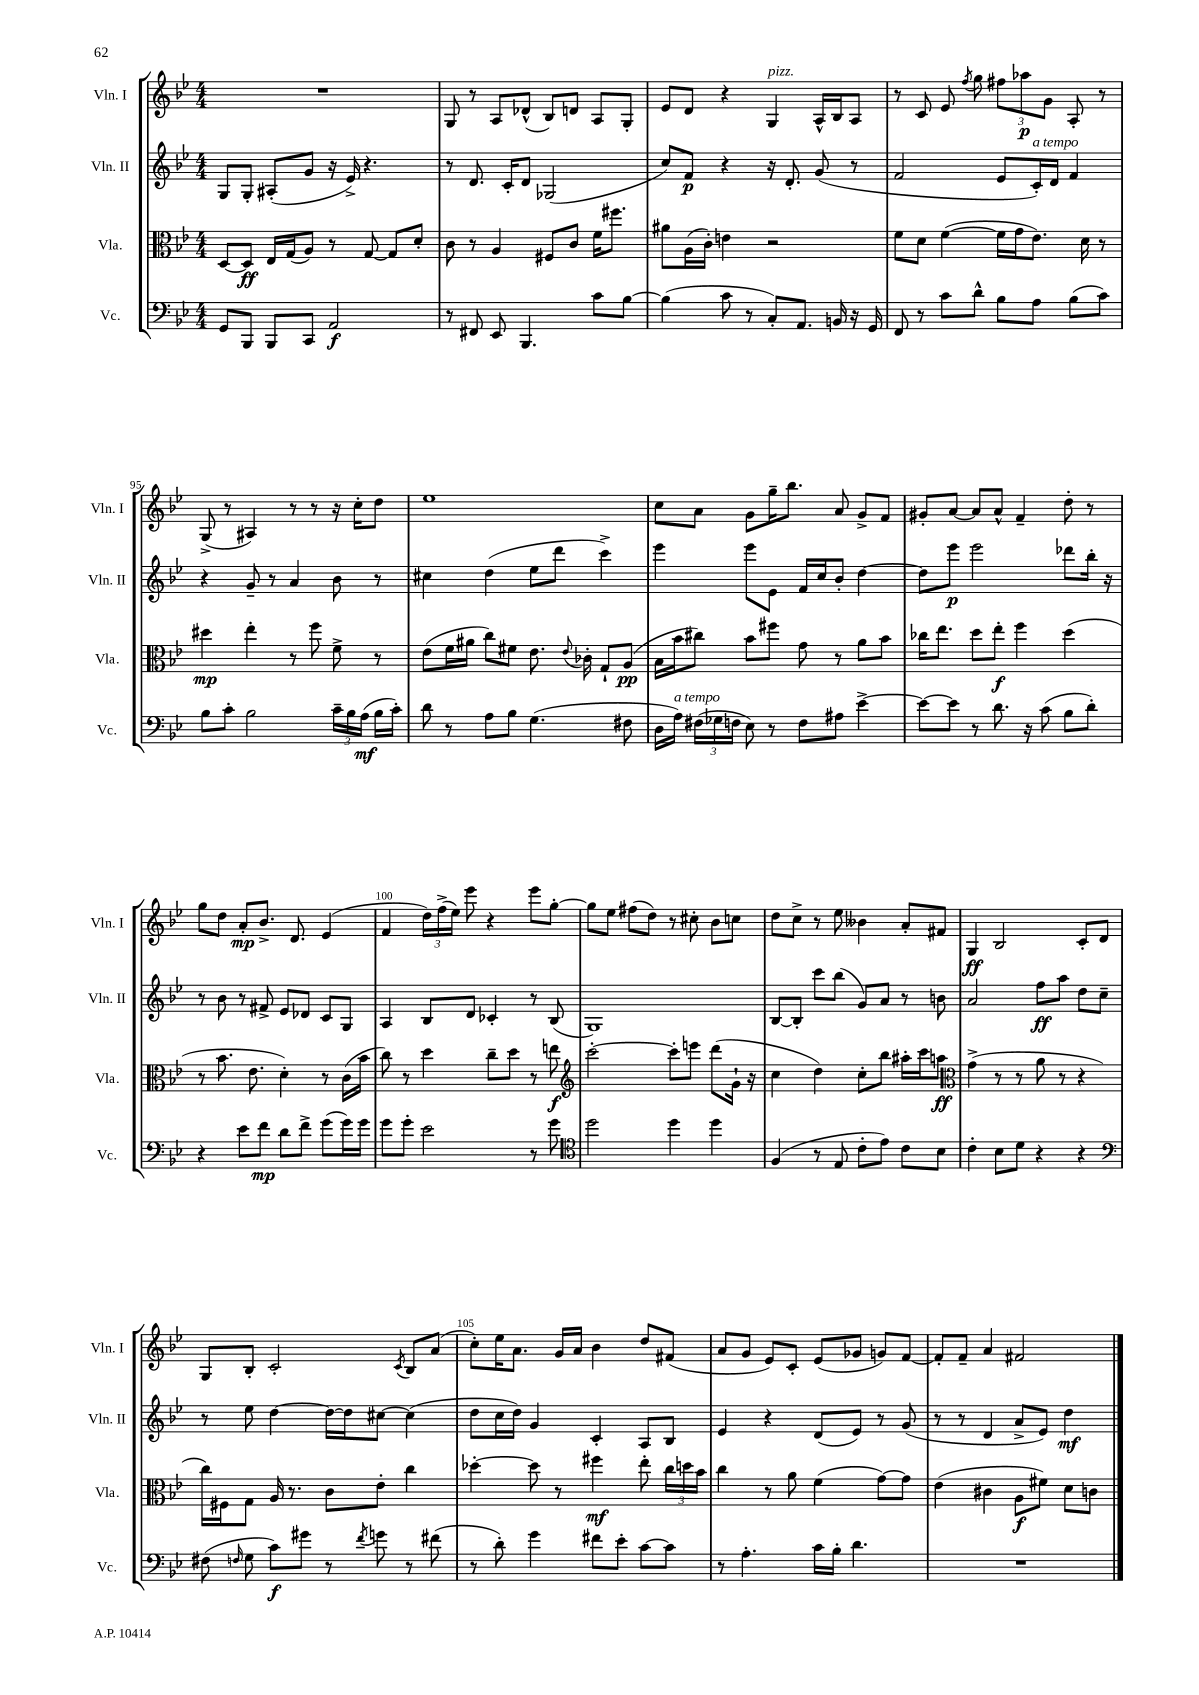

**kern	**dynam	**kern	**dynam	**kern	**dynam	**kern	**dynam
*part4	*part4	*part3	*part3	*part2	*part2	*part1	*part1
*staff4	*staff4	*staff3	*staff3	*staff2	*staff2	*staff1	*staff1
*I"Vc.	*	*I"Vla.	*	*I"Vln. II	*	*I"Vln. I	*
*I'Vc.	*	*I'Vla.	*	*I'Vln. II	*	*I'Vln. I	*
*clefF4	*	*clefC3	*	*clefG2	*	*clefG2	*
*k[b-e-]	*	*k[b-e-]	*	*k[b-e-]	*	*k[b-e-]	*
*M4/4	*	*M4/4	*	*M4/4	*	*M4/4	*
=91	=91	=91	=91	=91	=91	=91	=91
8GG/L	.	[8D/L	.	8G/L	.	1r	.
8BBB-/J	.	8D/J]	ff	8G'/J	.	.	.
8BBB-/L	.	16E-/LL	.	(8A#X'/L	.	.	.
.	.	(16G/J	.	.	.	.	.
8CC/J	.	8A/J)	.	8g/J	.	.	.
2AA/	f	8r	.	16r	.	.	.
.	.	.	.	16e-^/)	.	.	.
.	.	[8G/	.	4.r	.	.	.
.	.	8G/L]	.	.	.	.	.
.	.	8d'/J	.	.	.	.	.
=92	=92	=92	=92	=92	=92	=92	=92
8r	.	8c\	.	8r	.	8G/	.
8FF#X/	.	8r	.	8.d/	.	8r	.
8EE-/	.	4A/	.	.	.	8A/L	.
.	.	.	.	16c'/KL	.	.	.
4.BBB-/	.	.	.	8d/J	.	(8d-X^^/J	.
.	.	8F#X/L	.	(2G-X/	.	8B-/L)	.
.	.	8c/J	.	.	.	8dn/J	.
8c\L	.	16f\KL	.	.	.	8A/L	.
.	.	8.ff#X\J	.	.	.	.	.
[8B-\J	.	.	.	.	.	8G'/J	.
=93	=93	=93	=93	=93	=93	=93	=93
(4B-\]	.	8a#X\L	.	8cc/L)	.	8e-/L	.
.	.	(16A\L	.	8f/J	p	8d/J	.
.	.	16c'\JJ)	.	.	.	.	.
8c\	.	4en\	.	4r	.	4r	.
8r	.	.	.	.	.	.	.
!	!	!	!	!	!	!LO:TX:a:i:t=pizz.	!
8C'/L)	.	2r	.	16r	.	4G/	.
.	.	.	.	8.d'/	.	.	.
8.AA/J	.	.	.	.	.	.	.
.	.	.	.	(8g/	.	16A^^/LL	.
16BBn/	.	.	.	.	.	16B-/J	.
16r	.	.	.	8r	.	8A/J	.
16GG/	.	.	.	.	.	.	.
=94	=94	=94	=94	=94	=94	=94	=94
8FF/	.	8f\L	.	2f/	.	8r	.
8r	.	8d\J	.	.	.	8c/	.
8c\L	.	([4f\	.	.	.	8e-/	.
.	.	.	.	.	.	8qff/	.
8d^^\J	.	.	.	.	.	8gg\	.
8B-\L	.	16f\LL]	.	8e-/L	.	12ff#X\L	.
.	.	16g\J	.	.	.	.	.
.	.	.	.	.	.	12aa-X\	p
!	!	!	!	!LO:TX:a:i:t=a tempo	!	!	!
8A\J	.	8.e-\J)	.	16c'/L)	.	.	.
.	.	.	.	.	.	12g\J	.
.	.	.	.	16d/JJ	.	.	.
(8B-\L	.	.	.	4f/	.	8A'/	.
.	.	16d\	.	.	.	.	.
8c\J)	.	8r	.	.	.	8r	.
!!LO:LB:g=z
=95	=95	=95	=95	=95	=95	=95	=95
8B-\L	.	4dd#X\	mp	4r	.	(8G^/	.
8c'\J	.	.	.	.	.	8r	.
2B-\	.	4ee-'\	.	8g~/	.	4A#X/)	.
.	.	.	.	8r	.	.	.
.	.	8r	.	4a/	.	8r	.
.	.	8ff\	.	.	.	8r	.
24c~\LL	.	8f^\	.	8b-\	.	16r	.
24B-\	.	.	.	.	.	.	.
.	.	.	.	.	.	16cc'\KL	.
(24A\JJ	mf	.	.	.	.	.	.
16B-\LL	.	8r	.	8r	.	8dd\J	.
16c'\JJ)	.	.	.	.	.	.	.
=96	=96	=96	=96	=96	=96	=96	=96
8d\	.	(8e-\L	.	4cc#X\	.	1ee-	.
8r	.	16f\L	.	.	.	.	.
.	.	16a#X\JJ	.	.	.	.	.
8A\L	.	8cc\L)	.	(4dd\	.	.	.
8B-\J	.	8f#X\J	.	.	.	.	.
(4.G\	.	8.e-\	.	8ee-\L	.	.	.
.	.	.	.	8ddd\J	.	.	.
.	.	8qqe-/	.	.	.	.	.
.	.	16c-X'\	.	.	.	.	.
.	.	8G`/L	.	4ccc^\)	.	.	.
8F#X\	.	(8A/J	pp	.	.	.	.
=97	=97	=97	=97	=97	=97	=97	=97
16D\LL	.	16B-\LL	.	4eee-\	.	8cc\L	.
!LO:TX:a:i:t=a tempo	!	!	!	!	!	!	!
16A\JJ)	.	16b-\J	.	.	.	.	.
(24F#X\LL	.	8cc#X\J)	.	.	.	8a\J	.
24G-X\	.	.	.	.	.	.	.
24Fn\JJ	.	.	.	.	.	.	.
8E-\)	.	8b-\L	.	8eee-\L	.	8g\L	.
8r	.	8ff#X\J	.	8e-\J	.	16gg~\K	.
.	.	.	.	.	.	8.bb-\J	.
8F\L	.	8g\	.	16f/LL	.	.	.
.	.	.	.	16cc/J	.	.	.
8A#X\J	.	8r	.	8b-'/J	.	8a/	.
[4e-^\	.	8a\L	.	[4dd\	.	8g^/L	.
.	.	8b-\J	.	.	.	8f/J	.
=98	=98	=98	=98	=98	=98	=98	=98
8e-\L_	.	16cc-X\KL	.	8dd\L]	.	8g#X'/L	.
.	.	8.ee-\J	.	.	.	.	.
8e-\J]	.	.	.	8eee-\J	p	[8a/J	.
8r	.	8dd\L	.	2eee-\	.	8a/L]	.
8.d\	.	8ee-'\J	f	.	.	8a^^/J	.
.	.	4ff\	.	.	.	4f~/	.
16r	.	.	.	.	.	.	.
(8c\	.	.	.	.	.	.	.
8B-\L	.	(4dd\	.	8ddd-X\L	.	8dd'\	.
8d'\J)	.	.	.	16bb-'\Jk	.	8r	.
.	.	.	.	16r	.	.	.
!!LO:LB:g=z
=99	=99	=99	=99	=99	=99	=99	=99
4r	.	8r	.	8r	.	8gg\L	.
.	.	8.b-\	.	8b-\	.	8dd\J	.
8e-\L	.	.	.	8r	.	8a'/L	mp
.	.	8.e-\	.	.	.	.	.
8f\J	mp	.	.	8f#X^/	.	8.b-^/J	.
8d\L	.	4d'\)	.	8e-/L	.	.	.
.	.	.	.	.	.	8.d/	.
8f^\J	.	.	.	8d-X/J	.	.	.
(8g\L	.	8r	.	8c/L	.	(4e-/	.
16g\L)	.	(16c\LL	.	8G/J	.	.	.
16g\JJ	.	16b-\JJ	.	.	.	.	.
=100	=100	=100	=100	=100	=100	=100	=100
8g\L	.	8cc\)	.	4A/	.	4f/	.
8g'\J	.	8r	.	.	.	.	.
2e-\	.	4dd\	.	8B-/L	.	24dd\LL)	.
.	.	.	.	.	.	(24ff^\	.
.	.	.	.	.	.	24ee-\JJ)	.
.	.	.	.	8d/J	.	8eee-\	.
.	.	8cc~\L	.	4c-X'/	.	4r	.
.	.	8dd\J	.	.	.	.	.
8r	.	8r	.	8r	.	8eee-\L	.
8g\	.	8een\	f	(8B-/	.	[8gg'\J	.
=101	=101	=101	=101	=101	=101	=101	=101
*clefC4	*	*clefG2	*	*	*	*	*
2dd\	.	[2ccc'\	.	1G)	.	8gg\L]	.
.	.	.	.	.	.	8ee-\J	.
.	.	.	.	.	.	(8ff#X\L	.
.	.	.	.	.	.	8dd\J)	.
4dd\	.	8ccc'\L]	.	.	.	8r	.
.	.	8eeen\J	.	.	.	8cc#X'\	.
4dd\	.	(8ddd\L	.	.	.	8b-\L	.
.	.	16g`\Jk	.	.	.	8ccn\J	.
.	.	16r	.	.	.	.	.
=102	=102	=102	=102	=102	=102	=102	=102
(4F/	.	4cc\	.	[8B-/L	.	8dd\L	.
.	.	.	.	8B-'/J]	.	8cc^\J	.
8r	.	4dd\)	.	8ccc\L	.	8r	.
8E-/	.	.	.	(8bb-\J	.	8ee-\	.
8c'\L	.	8cc'\L	.	8g/L)	.	4b--X\	.
8e-\J)	.	8bb-\J	.	8a/J	.	.	.
8c\L	.	16aa#X'\LL	.	8r	.	8a'/L	.
.	.	16ccc\J	.	.	.	.	.
8B-\J	.	8aan\J	ff	8bn\	.	8f#X/J	.
=103	=103	=103	=103	=103	=103	=103	=103
*	*	*clefC3	*	*	*	*	*
4c'\	.	(4g^\	.	2a/	.	4G/	ff
8B-\L	.	8r	.	.	.	2B-/	.
8d\J	.	8r	.	.	.	.	.
4r	.	8a\	.	8ff\L	ff	.	.
.	.	8r	.	8aa\J	.	.	.
4r	.	4r	.	8dd\L	.	8c'/L	.
.	.	.	.	8cc~\J	.	8d/J	.
!!LO:LB:g=z
=104	=104	=104	=104	=104	=104	=104	=104
*clefF4	*	*	*	*	*	*	*
(8F#X\	.	16cc\LL)	.	8r	.	8G/L	.
.	.	16F#X\J	.	.	.	.	.
16qqFn/	.	.	.	.	.	.	.
8G\	.	8G\J	.	8ee-\	.	8B-'/J	.
8c\L)	f	16A/	.	[4dd\	.	2c'/	.
.	.	8.r	.	.	.	.	.
8g#X\J	.	.	.	.	.	.	.
8r	.	8c\L	.	16dd\LL_	.	.	.
.	.	.	.	16dd\J]	.	.	.
8qf/	.	.	.	.	.	.	.
8gn\	.	8e-'\J	.	[8cc#X\J	.	.	.
.	.	.	.	.	.	8qc/	.
8r	.	4cc\	.	(4cc#\]	.	8B-/L	.
(8f#X\	.	.	.	.	.	(8a/J	.
=105	=105	=105	=105	=105	=105	=105	=105
8r	.	[4dd-X'\	.	8dd\L	.	8cc'\L)	.
8d'\)	.	.	.	16cc\L	.	16ee-\K	.
.	.	.	.	16dd\JJ)	.	8.a\J	.
4g\	.	8dd-\]	.	4g/	.	.	.
.	.	8r	.	.	.	16g/LL	.
.	.	.	.	.	.	16a/JJ	.
8f#X\L	.	4ff#X\	mf	4c'/	.	4b-\	.
8e-'\J	.	.	.	.	.	.	.
[8c\L	.	8ee-'\	.	8A/L	.	8dd/L	.
8c\J]	.	24cc\LL	.	8B-/J	.	(8f#X/J	.
.	.	24ddn\	.	.	.	.	.
.	.	24b-\JJ	.	.	.	.	.
=106	=106	=106	=106	=106	=106	=106	=106
8r	.	4cc\	.	4e-/	.	8a/L	.
4.A'\	.	.	.	.	.	8g/J	.
.	.	8r	.	4r	.	8e-/L)	.
.	.	8a\	.	.	.	8c'/J	.
16c\LL	.	(4f\	.	(8d/L	.	(8e-/L	.
16B-'\JJ	.	.	.	.	.	.	.
4.d\	.	.	.	8e-/J)	.	8g-X/J	.
.	.	[8g\L)	.	8r	.	8gn/L)	.
.	.	8g\J]	.	(8g/	.	[8f/J	.
=107	=107	=107	=107	=107	=107	=107	=107
1r	.	(4e-\	.	8r	.	8f'/L]	.
.	.	.	.	8r	.	8f~/J	.
.	.	4c#X\	.	4d/	.	4a/	.
.	.	8A\L	f	8a^/L	.	2f#X/	.
.	.	8f#X\J)	.	8e-/J)	.	.	.
.	.	8d\L	.	4dd\	mf	.	.
.	.	8cn\J	.	.	.	.	.
==	==	==	==	==	==	==	==
*-	*-	*-	*-	*-	*-	*-	*-
